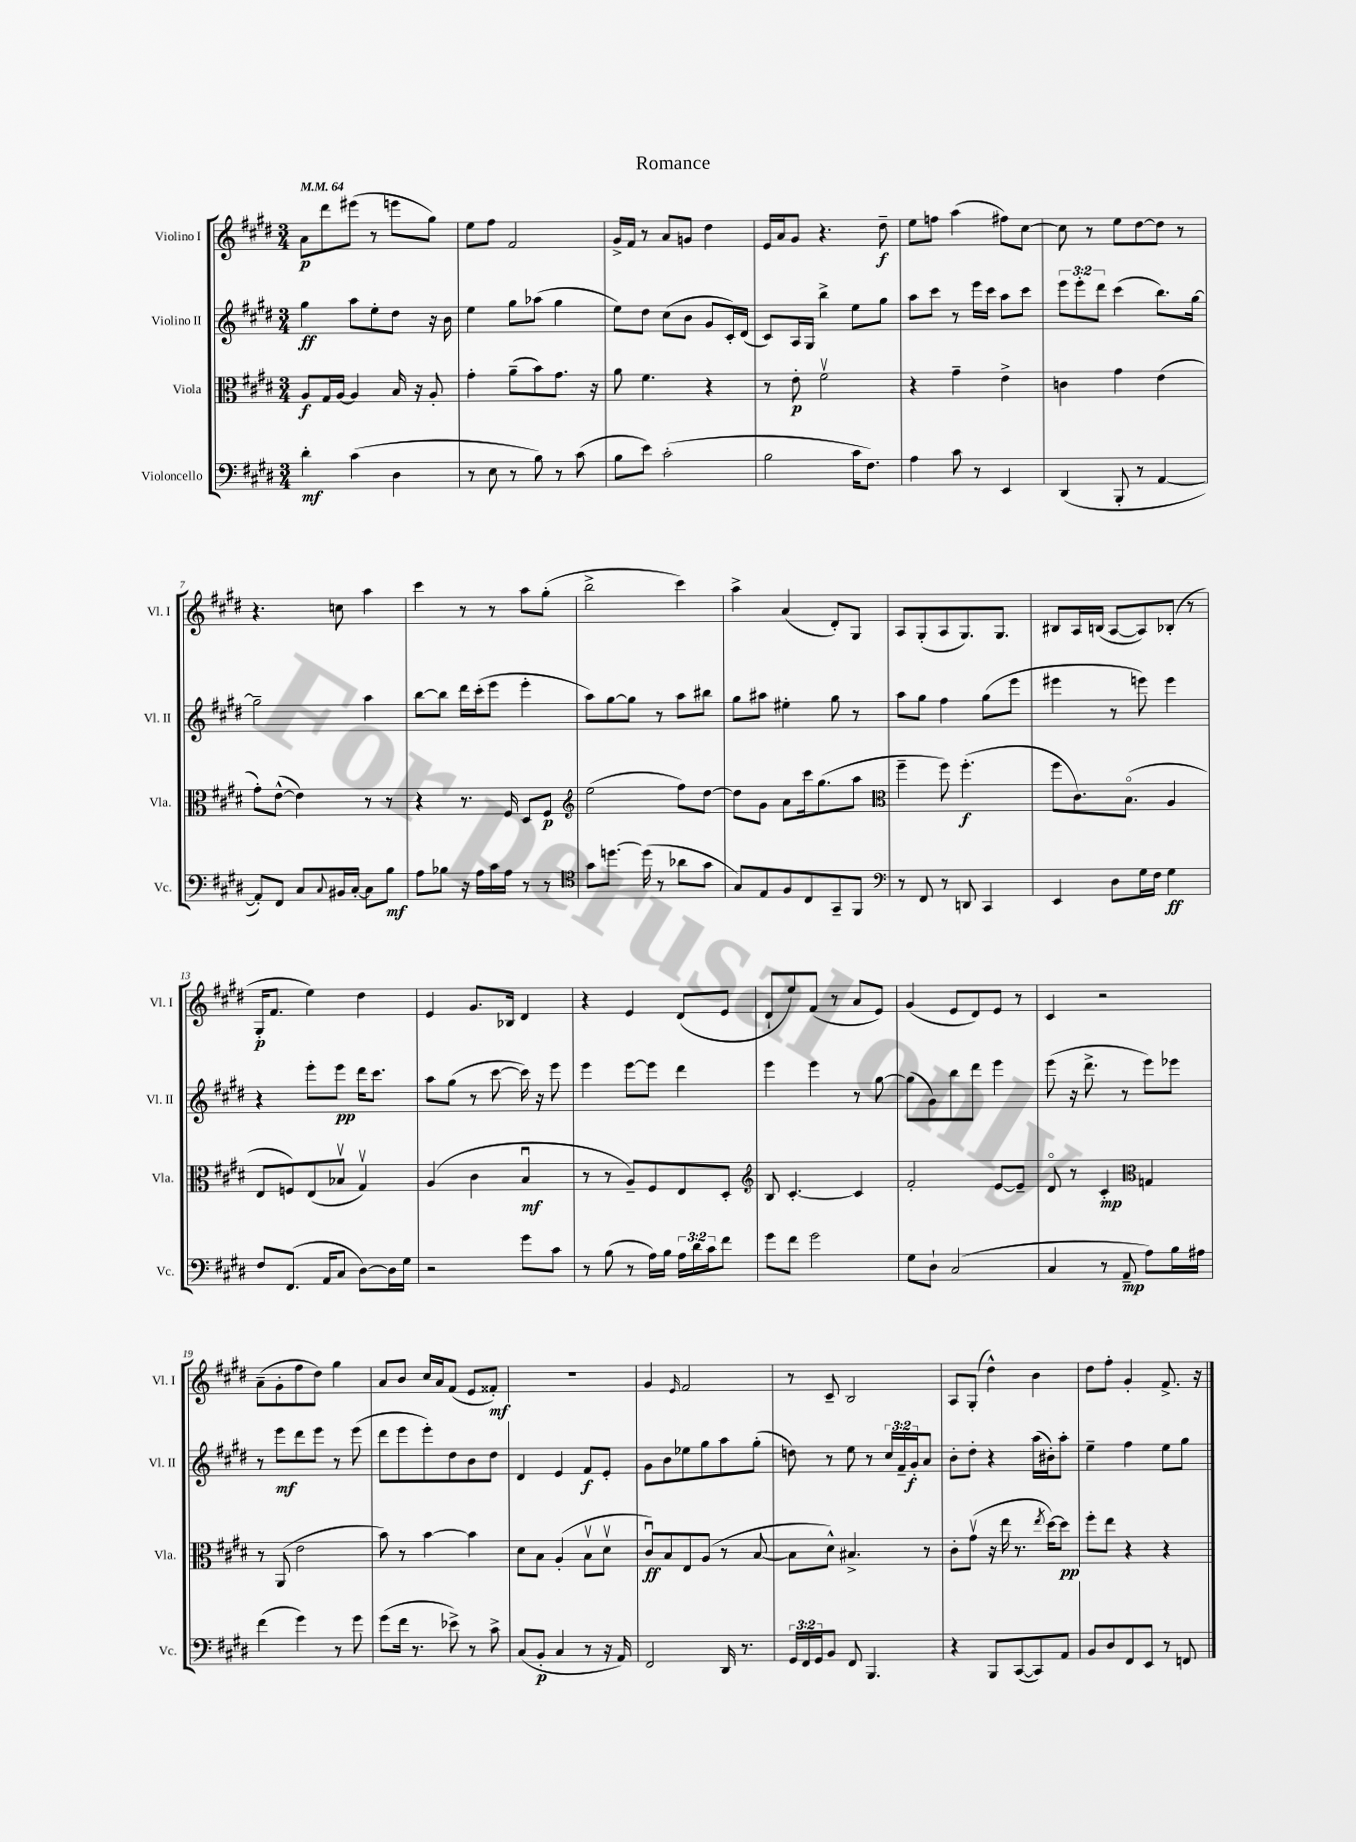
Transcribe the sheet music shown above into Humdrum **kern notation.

**kern	**kern	**kern	**kern
*staff4	*staff3	*staff2	*staff1
*clefF4	*clefC3	*clefG2	*clefG2
*k[f#c#g#d#]	*k[f#c#g#d#]	*k[f#c#g#d#]	*k[f#c#g#d#]
*M3/4	*M3/4	*M3/4	*M3/4
*MM64	*MM64	*MM64	*MM64
4d#'\	8A/L	4gg#\	8a\L
.	16G#/L	.	8ddd#\
.	[16A/JJ	.	.
(4c#\	4A/]	8aa\L	(8eee#\J
.	.	8ee'\	8r
4D#\	16B/	8dd#\J	8eee\L
.	16r	.	.
.	8A'/	16r	8gg#\J)
.	.	16b\	.
=	=	=	=
8r	4g#'\	4ee\	8ee\L
8E\	.	.	8ff#\J
8r	(8a~\L	8gg#\L	2f#/
8B\)	8b\)	(8aa-\J	.
8r	8.g#\J	4gg#\	.
(8c#\	.	.	.
.	16r	.	.
=	=	=	=
8B\L	8a\	8ee\L)	16g#^/LL
.	.	.	16f#/JJ
8e\J)	4.f#\	8dd#\J	8r
(2c#'\	.	(8cc#\L	8a/L
.	.	8b\J	8g/J
.	4r	8g#/L	4dd#\
.	.	16c#'/L)	.
.	.	(16d#/JJ	.
=	=	=	=
2B\	8r	8c#/L)	16e/LL
.	.	.	16a/J
.	8e'\	16A/L	8g#/J
.	.	16G#/JJ	.
.	2f#v\	4bb^\	4.r
16c#\LK	.	8ee\L	.
8.F#\J)	.	.	.
.	.	8gg#\J	8dd#~\
=	=	=	=
4A\	4r	8aa\L	8ee\L
.	.	8ccc#\J	8ff\J
8c#\	4g#~\	8r	(4aa\
8r	.	16eee\LL	.
.	.	16ccc#\JJ	.
4EE/	4e^\	8aa\L	8ff#\L)
.	.	8ccc#\J	[8cc#\J
=	=	=	=
(4DD#/	4c\	12eee\L	8cc#\]
.	.	12eee'\	.
.	.	.	8r
.	.	12ddd#\J	.
8BBB'/	4g#\	(4ccc#\	8ee\L
8r	.	.	[8dd#\
[4AA/	(4e\	8.bb\L)	8dd#\]J
.	.	.	8r
.	.	[16gg#\Jk	.
=	=	=	=
8AA'/]L)	8g#'\L)	2gg#~\]	4.r
8FF#/J	([8e^^\J	.	.
8C#/L	4e\])	.	.
8qqC#/	.	.	.
16BB#/L	.	.	8cc\
[16C#'/JJ	.	.	.
8C#\]L	8r	4aa\	4aa\
8B\J	8r	.	.
=	=	=	=
8A\L	4r	[8bb\L	4ccc#\
8B-\J	.	8bb\]J	.
16r	8.r	16ddd#\LL	8r
16A\LL	.	(16ccc#'\J	.
16c#\	.	8eee\J	8r
16A\JJ	16F#/	.	.
8r	8D#/L	4eee'\	8aa\L
8r	8F#/J	.	(8gg#'\J
=	=	=	=
*clefC4	*clefG2	*	*
8g#\L	(2ee\	8aa\L)	2bb^\
[8.dd\J	.	[8gg#\	.
.	.	8gg#\]J	.
(16dd\]	.	.	.
8r	.	8r	.
8a-\L	8ff#\L)	8aa\L	4ccc#\)
8g#\J	[8dd#\J	8bb#\J	.
=	=	=	=
8G#/L)	8dd#\]L	8gg#\L	4aa^\
8E/	8g#\J	8aa#\J	.
8F#/	8a\L	4ee#'\	(4a/
8C#/	16ccc#\k	.	.
.	(8.gg#\	.	.
8GG#~/	.	8gg#\	8d#'/L)
8FF#/J	8aa\J	8r	8G#/J
=	=	=	=
*clefF4	*clefC3	*	*
8r	4ff#~\	8aa\L	8A/L
8FF#/	.	8gg#\J	(8G#'/
8r	8ff#\)	4ff#\	8A/
8DD/	(4.ff#'\	.	8.G#/)
4CC#/	.	(8gg#\L	.
.	.	.	8.G#/J
.	.	8eee\J	.
=	=	=	=
4EE/	8ff#\L	4eee#\	8B#/L
.	8.c#\)	.	16A/L
.	.	.	(16B/JJ
8D#\L	.	8r	[8A/L
.	(8.Bo\J	.	.
16G#\L	.	8eee\)	8A/])
16F#\JJ	.	.	.
4G#\	4A/	4eee\	(8B-'/J
.	.	.	8r
=	=	=	=
8F#/L	8E/L	4r	16G#'/LK
.	.	.	8.f#/J
(8.FF#/J	8F/)	.	.
.	(8E/	8eee'\L	4ee\)
16AA/LK	.	.	.
8C#/J	8B-v/J	8eee\J	.
[8D#\L)	4G#v/)	16ddd#\LK	4dd#\
.	.	8.ccc#\J	.
16D#\]L	.	.	.
16G#\JJ	.	.	.
=	=	=	=
2r	(4A/	8aa\L	4e/
.	.	(8gg#\J	.
.	4c#\	8r	8.g#/L
.	.	[8ccc#\	.
.	.	.	16B-/Jk
8g#\L	4Bu/	16ccc#\])	4d#/
.	.	16r	.
8c#\J	.	8eee\	.
=	=	=	=
8r	8r	4eee\	4r
(8B\	8r	.	.
8r	8A~/L)	[8eee\L	4e/
16A\LL)	8F#/	8eee\]J	.
16B\JJ	.	.	.
24A\LL	8E/	4ddd#\	(8d#/L
24d#\	.	.	.
24c#\J	.	.	.
8f#\J	8D#'/J	.	8e/J
=	=	=	=
*	*clefG2	*	*
8g#\L	8B/	4eee\	8d#`/L
8f#\J	[4.c#'/	.	8ee/)
2g#\	.	4eee\	(8f#/J
.	.	.	8r
.	4c#/]	8r	8a/L
.	.	[8gg#\	8e/J)
=	=	=	=
8G#\L	2f#'/	(8gg#\]L	(4g#/
8D#`\J	.	8g#\)	.
(2C#/	.	8bb\	8e/L
.	.	8ddd#\J	8d#/)
.	[8e/L	4eee\	8e/J
.	8e~/]J	.	8r
=	=	=	=
4C#/	8d#o/	(8eee\	4c#/
.	8r	16r	.
.	.	8.ddd#^\	.
8r	4c#'/	.	2r
8AA~/	.	8r	.
*	*clefC3	*	*
8A\L)	4G/	8eee\L)	.
16B\L	.	8eee-\J	.
16A#\JJ	.	.	.
=	=	=	=
(4f#\	8r	8r	(8a~\L
.	(8AA/	8eee\L	8g#'\
4g#\)	2e\	8ddd#\	8ff#\
.	.	8eee\J	8dd#\J)
8r	.	8r	4gg#\
8g#\	.	(8eee\	.
=	=	=	=
(8g#\L	8b\)	8ddd#\L	8a/L
16f#\Jk	8r	8eee\	8b/J
8.r	.	.	.
.	[4b\	8eee'\)	16cc#/LL
.	.	.	16a/J
8e-^\)	.	8dd#\	(8f#/J
8r	4b\]	8b\	8e/L
8c#^\	.	8dd#\J	8f##'/J)
=	=	=	=
(8C#/L	8d#\L	4d#/	2.r
8BB'/J	8B\J	.	.
4C#/	(4A'/	4e/	.
8r	8Bv\L	8f#/L	.
16r	8d#v\J	8e'/J	.
16AA/)	.	.	.
=	=	=	=
2FF#/	8c#u/L)	8g#\L	4g#/
.	8B/	8b\	.
.	.	.	16qqe/
.	8E/	8ee-\	2f#/
.	(8A/J	8gg#\	.
16DD#/	8r	8aa\	.
8.r	.	.	.
.	[8B/	(8gg#'\J	.
=	=	=	=
24GG#/LL	8B\]L	8dd\)	8r
24FF#/	.	.	.
24GG#/J	.	.	.
8BB/J	8d#^^\J)	8r	8c#~/
8FF#/	4.B#^/	8ee\	2B/
4.BBB/	.	8r	.
.	.	24cc#/LL	.
.	.	24f#~/	.
.	.	24g#'/J	.
.	8r	8a/J	.
=	=	=	=
4r	8c#'\L	8b'\L	8A/L
.	(8g#v\J	8dd#'\J	(8G#'/J
8BBB/L	16r	4r	4dd#^^\)
.	16ee\	.	.
([8CC#/	8.r	.	.
8CC#/])	.	(16aa\LL	4b\
.	8qee/	.	.
.	[16dd#\LK)	16b#'\J)	.
8AA/J	8dd#\]J	8aa'\J	.
=	=	=	=
8BB/L	8ff#'\L	4ee~\	8dd#\L
8D#/	8ee\J	.	8ff#'\J
8FF#/	4r	4ff#\	4g#'/
8EE/J	.	.	.
8r	4r	8ee\L	8.f#^/
8FF/	.	8gg#\J	.
.	.	.	16r
==	==	==	==
*-	*-	*-	*-
